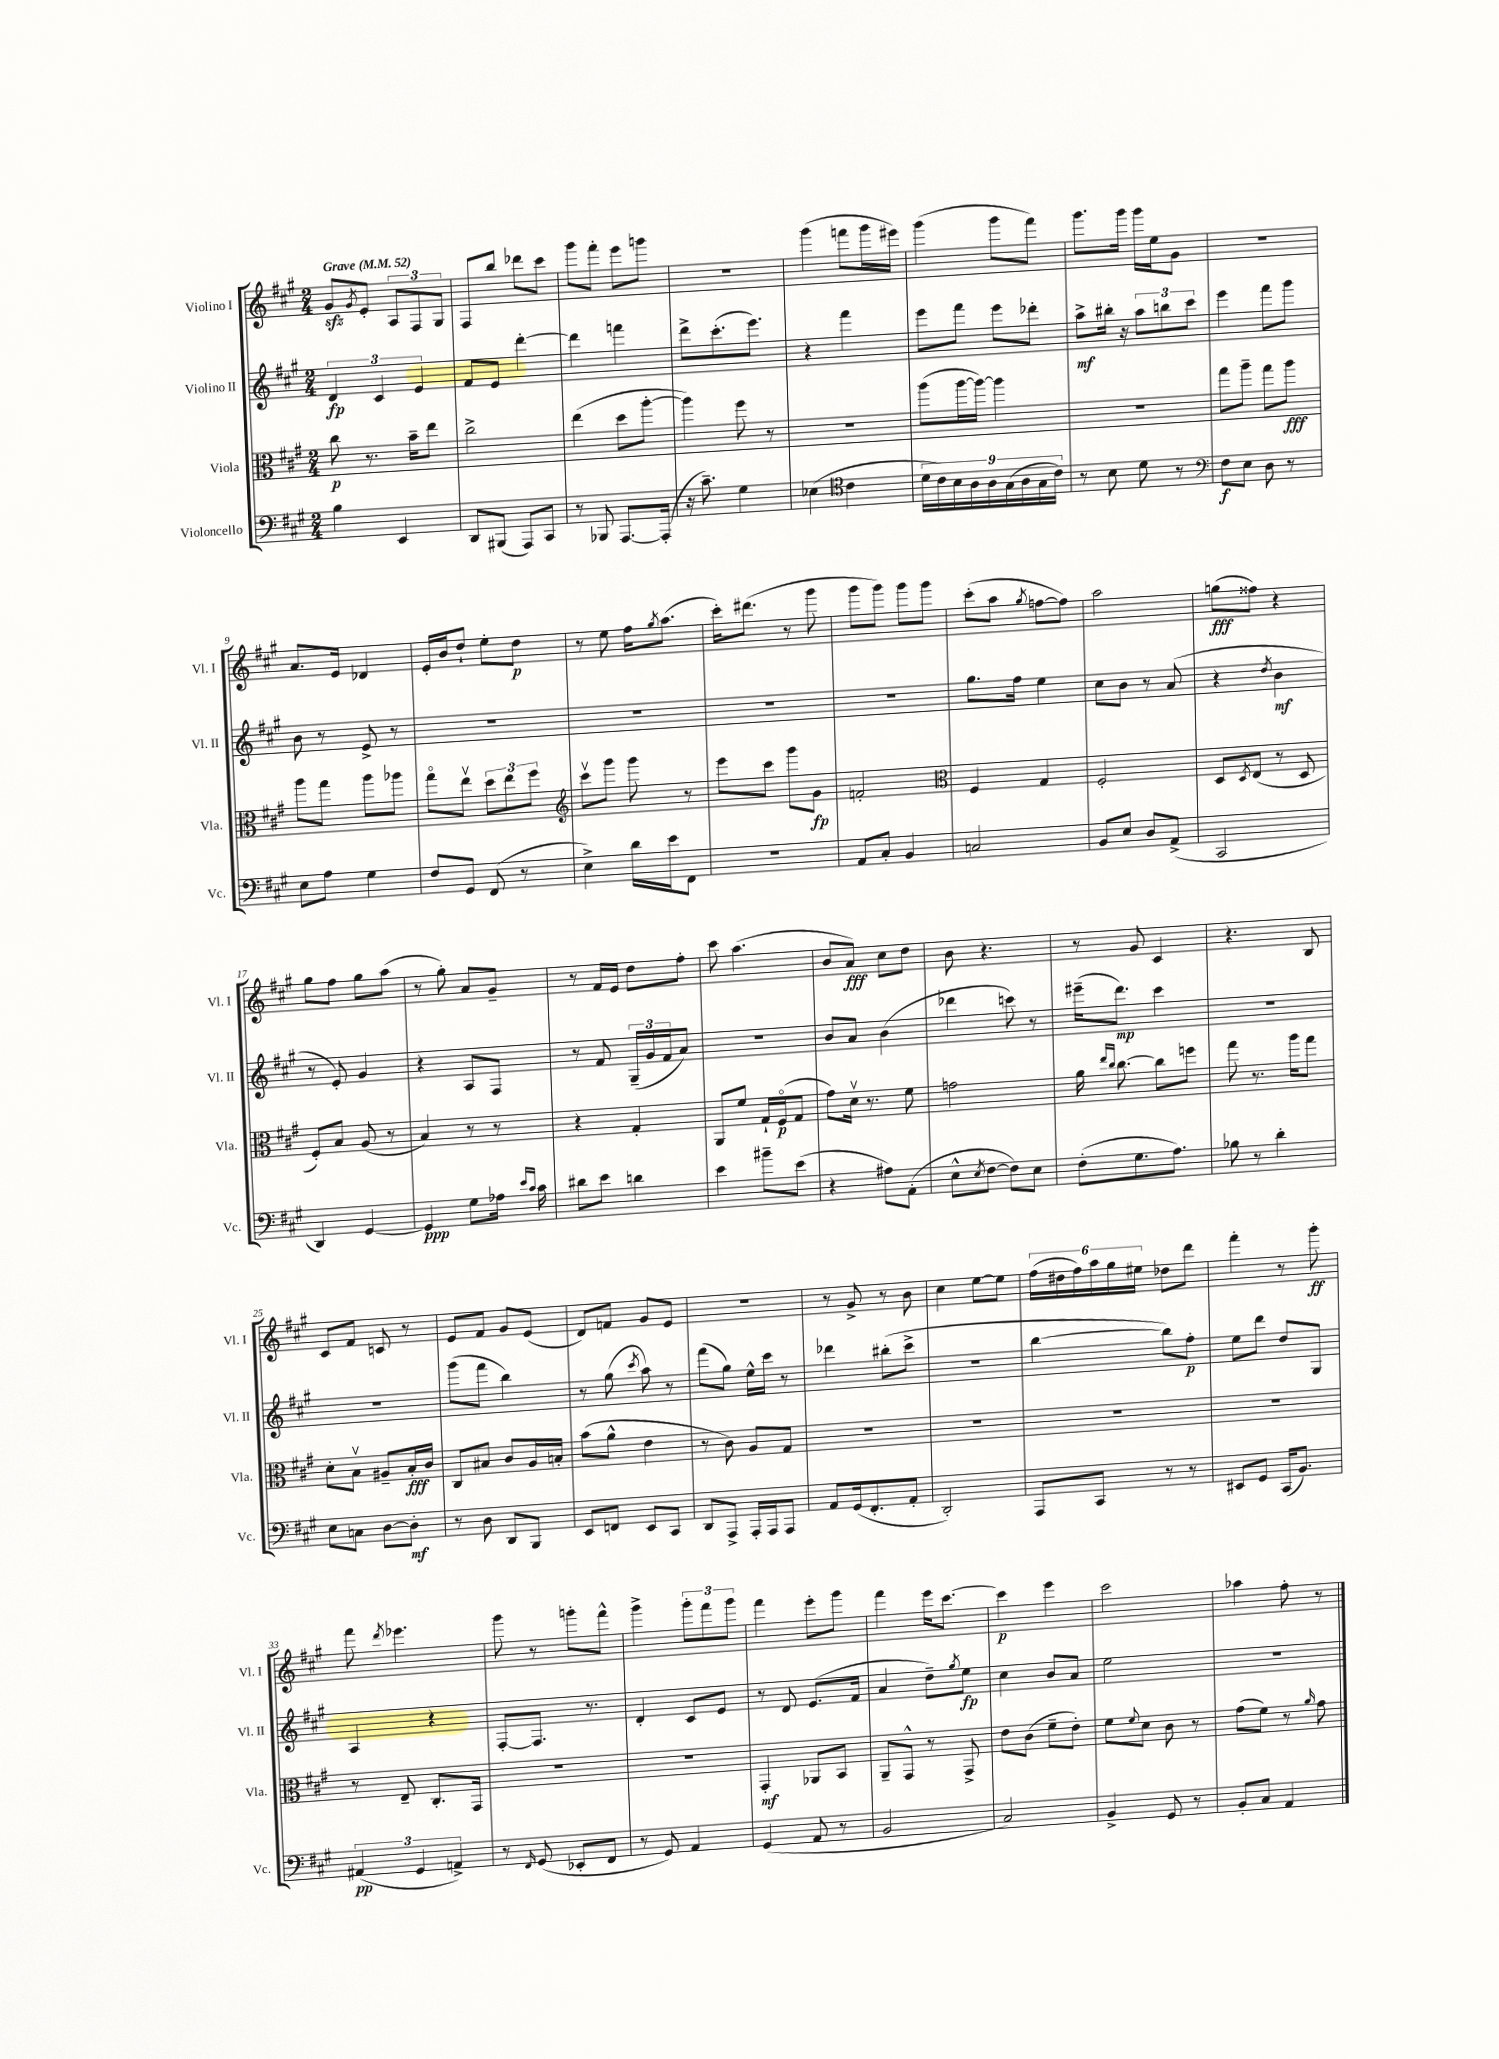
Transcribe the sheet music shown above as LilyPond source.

<<
\new StaffGroup <<
\new Staff = "s0" \with { instrumentName = "Violino I" shortInstrumentName = "Vl. I" } {
    \clef treble \key a \major \numericTimeSignature \time 2/4 \tempo "Grave" 4 = 52
    gis'8\sfz \acciaccatura { gis'8 } e'8-. \tuplet 3/2 { a8 fis8 gis8 } |
    fis8 b''8 des'''8 cis'''8 |
    gis'''8 fis'''8-. e'''8 g'''8 |
    r2 |
    gis'''4( f'''8 gis'''16 eis'''16) |
    gis'''4( gis'''8 fis'''8) |
    gis'''8. gis'''16 gis'''16 e''16 gis'8 |
    r2 |
    a'8. e'16 des'4 |
    e'16-. b'16 d''8-! e''8-. d''8\p |
    r8 e''8 fis''16 \acciaccatura { gis''8 } a''8.( |
    cis'''16-.) dis'''8.( r8 gis'''8 |
    gis'''8 gis'''8) gis'''8 gis'''8 |
    cis'''8-.( a''8 \acciaccatura { gis''8 } f''8~ f''8) |
    a''2 |
    g''8\fff( fisis''8) r4 |
    gis''8 fis''8 gis''8 a''8( |
    r8 gis''8-.) a'8 gis'8-- |
    r8 fis'16 e'16 d''8 fis''8-. |
    cis'''8 a''4.( |
    b'8 a'8\fff) cis''8 d''8 |
    b'8 r4. |
    r8 gis'8 cis'4 |
    r4. b8 |
    cis'8 fis'8 c'8 r8 |
    e'8 fis'8 gis'8 e'8( |
    d'8) f'8 gis'8 e'8 |
    r2 |
    r8 gis'8-> r8 b'8 |
    cis''4 e''8~ e''8 |
    \tuplet 6/4 { fis''16( dis''16 fis''16) a''16 gis''16 eis''16 } des''8 d'''8 |
    fis'''4-. r8 gis'''8-.\ff |
    fis'''8 \acciaccatura { d'''8 } ees'''4. |
    gis'''8 r8 g'''8-. fis'''8-^ |
    gis'''4-> \tuplet 3/2 { gis'''8-. fis'''8 gis'''8 } |
    fis'''4 e'''8-. gis'''8 |
    fis'''4 e'''16 cis'''8.~ |
    cis'''4\p e'''4 |
    cis'''2 |
    aes''4 fis''8-. r8 \bar "|." |
}
\new Staff = "s1" \with { instrumentName = "Violino II" shortInstrumentName = "Vl. II" } {
    \clef treble \key a \major \numericTimeSignature \time 2/4
    \tuplet 3/2 { d'4\fp cis'4 e'4 } |
    fis'8 e'8 d'''4~-. |
    d'''4 f'''4 |
    d'''8-> cis'''8.-.( e'''8.) |
    r4 fis'''4 |
    e'''8 fis'''8 e'''8 des'''8-. |
    a''8->\mf bis''16-. r16 \tuplet 3/2 { a''8 b''8 cis'''8 } |
    e'''4 fis'''8 gis'''8 |
    b'8 r8 e'8-> r8 |
    R2 |
    R2 |
    R2 |
    R2 |
    gis''8. fis''16 e''4 |
    cis''8 b'8 r8 a'8( |
    r4 \acciaccatura { d''8 } b'4\mf |
    r8 e'8-.) gis'4 |
    r4 a8 fis8 |
    r8 fis'8 \tuplet 3/2 { gis16--( gis'16 fis'16 } a'8) |
    r2 |
    b'8 a'8 b'4( |
    des'''4 c'''8) r8 |
    eis'''16--( d'''8.\mp) cis'''4 |
    R2 |
    R2 |
    gis'''8( fis'''8 b''4) |
    r8 gis''8( \acciaccatura { cis'''8 } a''8) r8 |
    fis'''8( gis''8) e''16-^ cis'''16 r8 |
    des'''4 bis''8-.( cis'''8-> |
    R2 |
    b''4~ b''8) fis''8-.\p |
    e''8 d'''8 d''8 gis8 |
    a4 r4 |
    fis8~-. fis8. r8. |
    d'4-. cis'8 e'8 |
    r8 d'8 e'8.( fis'16 |
    a'4 d''8--) \acciaccatura { gis''8 } e''8\fp |
    cis''4 b'8 a'8 |
    e''2 |
    r2 \bar "|." |
}
\new Staff = "s2" \with { instrumentName = "Viola" shortInstrumentName = "Vla." } {
    \clef alto \key a \major \numericTimeSignature \time 2/4
    cis''8\p r8. b'16-- e''8 |
    cis''2-> |
    e''4( d''8 a''8~-. |
    a''4) fis''8 r8 |
    R2 |
    a''8( a''16~ a''16~) a''4 |
    r2 |
    gis''8 a''8-- gis''8 a''8\fff |
    a''8 gis''8 a''8 aes''8 |
    gis''8\flageolet e''8\upbow \tuplet 3/2 { d''8 e''8 fis''8 } |
    \clef treble cis'''8\upbow gis'''8 gis'''8 r8 |
    e'''8 cis'''8 gis'''8 gis'8\fp |
    f'2-. |
    \clef alto fis4 gis4 |
    fis2-. |
    d8 \acciaccatura { d8 } e8( r8 d8 |
    fis8-.) b8 a8( r8 |
    b4) r8 r8 |
    r4 gis4-. |
    a,8 fis'8 gis16-! fis16\flageolet\p( gis8 |
    gis'8) d'16\upbow r8. fis'8 |
    g'2 |
    a'16 \grace { e''16 cis''16 } cis''8.~ cis''8 f''8 |
    gis''8 r8. a''16 gis''8 |
    d'8-. b8\upbow ais8-- b16-.\fff cis'16 |
    cis8 bis8 cis'8 a16 b16-. |
    b'8( a'8-^ e'4 |
    r8 cis'8) a8 gis8 |
    R2 |
    R2 |
    R2 |
    R2 |
    r8 e8-- cis8.-. gis,16 |
    R2 |
    R2 |
    gis,4-.\mf aes,8 b,8 |
    a,8-- gis,8-^ r8 gis,8-> |
    e'8 cis'8( fis'8-- e'8-.) |
    fis'8 \appoggiatura { fis'8 } d'8 cis'8 r8 |
    gis'8( fis'8) r8 \grace { a'16 } gis'8 \bar "|." |
}
\new Staff = "s3" \with { instrumentName = "Violoncello" shortInstrumentName = "Vc." } {
    \clef bass \key a \major \numericTimeSignature \time 2/4
    b4 e,4 |
    d,8 bis,,8( a,,8) cis,8 |
    r8 bes,,8 a,,8.~ a,,16-.( |
    r16 cis'8.--) gis4 |
    ees4( \clef tenor cis'4 |
    \tuplet 9/8 { d'16 cis'16) b16 a16 a16 gis16( a16 gis16 cis'16) } |
    r8 b8 d'8 r8 |
    \clef bass fis8\f e8 d8 r8 |
    e8 a8 gis4 |
    fis8 gis,8 fis,8( r8 |
    e4->) d'16 e'16 fis,8 |
    r2 |
    a,8 cis8-. b,4 |
    c2 |
    b,8 e8 d8 a,8->( |
    cis,2 |
    d,4) gis,4~ |
    gis,4\ppp gis8 aes16 \grace { e'16 cis'16 } cis'16 |
    dis'8 e'8 d'4 |
    e'4 bis'8-- e'8( |
    r4 ais8) a,8-.( |
    e8-^ \acciaccatura { e8 } fis8~ fis8) e8 |
    fis8-.( gis8. a8.) |
    bes8 r8 d'4-. |
    e8 c8 d8~ d8-.\mf |
    r8 d8 d,8 b,,8 |
    e,8 f,8 e,8 cis,8 |
    d,8 a,,8-> a,,16-. a,,16 a,,8 |
    a,8 gis,16( fis,8.-. a,8-. |
    d,2-.) |
    a,,8 cis,8 r8 r8 |
    eis,8 gis,8 cis,16( b,8.) |
    \tuplet 3/2 { ais,4\pp( gis,4 a,4->) } |
    r8 \grace { fis,16 } gis,8( ees,8-. fis,8 |
    r8 gis,8) a,4 |
    gis,4( a,8 r8 |
    b,2 |
    cis2) |
    b,4-> gis,8 r8 |
    b,8-. cis8 a,4 \bar "|." |
}
>>
>>
